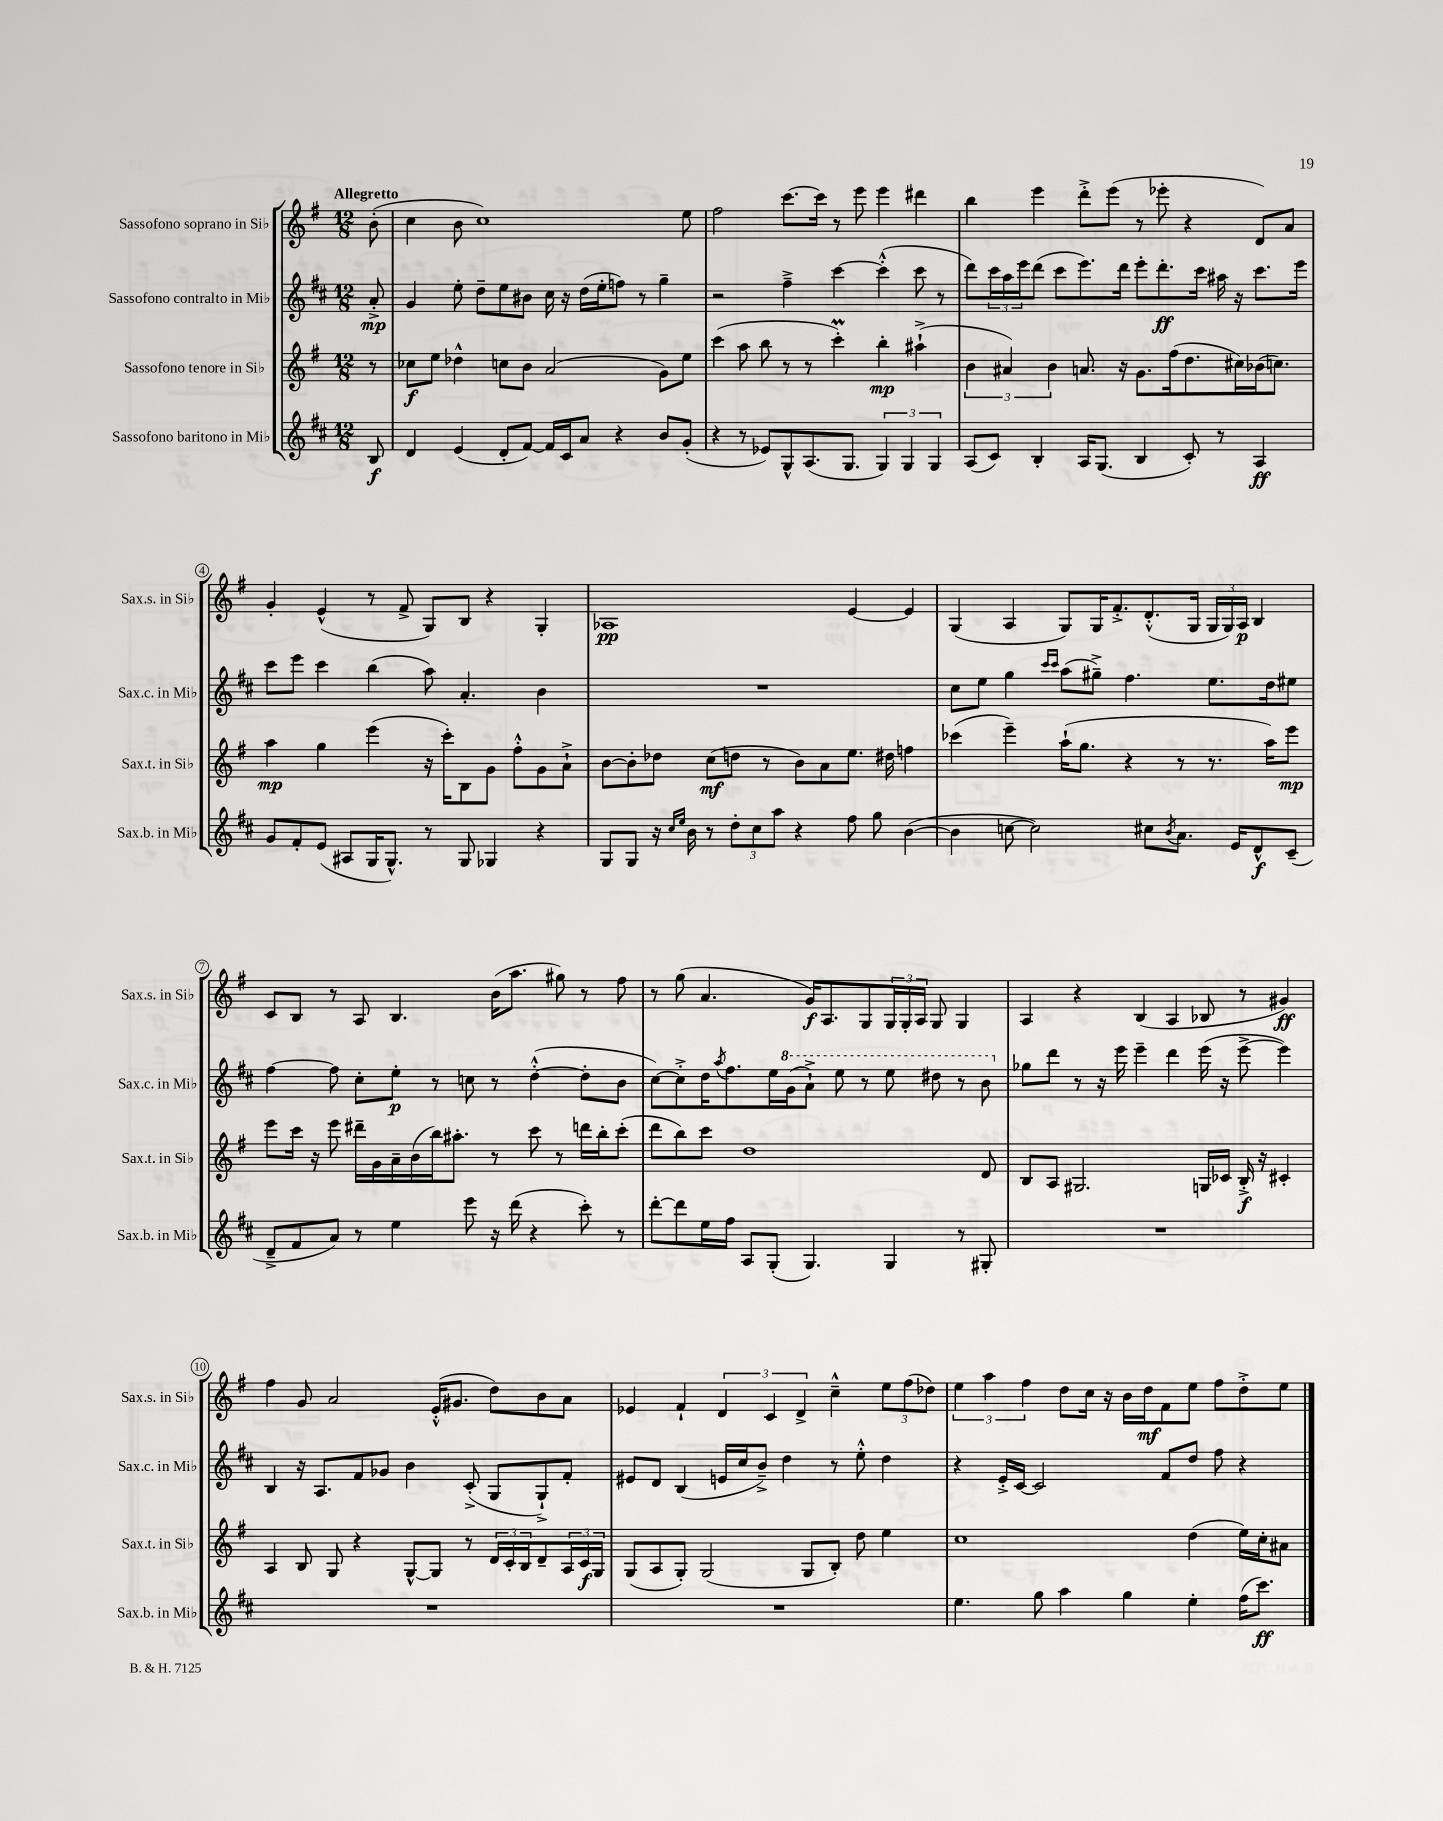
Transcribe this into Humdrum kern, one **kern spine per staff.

**kern	**dynam	**kern	**dynam	**kern	**dynam	**kern	**dynam
*part4	*part4	*part3	*part3	*part2	*part2	*part1	*part1
*staff4	*staff4	*staff3	*staff3	*staff2	*staff2	*staff1	*staff1
*I"Sassofono baritono in Mi♭	*	*I"Sassofono tenore in Si♭	*	*I"Sassofono contralto in Mi♭	*	*I"Sassofono soprano in Si♭	*
*I'Sax.b. in Mi♭	*	*I'Sax.t. in Si♭	*	*I'Sax.c. in Mi♭	*	*I'Sax.s. in Si♭	*
*clefG2	*	*clefG2	*	*clefG2	*	*clefG2	*
*k[f#c#]	*	*k[f#]	*	*k[f#c#]	*	*k[f#]	*
*M12/8	*	*M12/8	*	*M12/8	*	*M12/8	*
=	=	=	=	=	=	=	=
!	!	!	!	!	!	!LO:TX:a:B:t=Allegretto	!
8B/	f	8r	.	8a'^/	mp	(8b'\	.
=1	=1	=1	=1	=1	=1	=1	=1
4d/	.	8cc-X\L	f	4g/	.	4cc\	.
.	.	8ee\J	.	.	.	.	.
(4e/	.	4dd-X^^\	.	8ee'\	.	8b\	.
.	.	.	.	8dd~\L	.	1cc)	.
8d'/L	.	8ccn\L	.	8ee\	.	.	.
[8f#/J)	.	8b\J	.	8b#X\J	.	.	.
16f#/LL]	.	(2a/	.	16cc#\	.	.	.
16c#/J	.	.	.	16r	.	.	.
8a/J	.	.	.	(16dd\LL	.	.	.
.	.	.	.	16ee'\J	.	.	.
4r	.	.	.	8ffn\J)	.	.	.
.	.	.	.	8r	.	.	.
8b/L	.	8g\L)	.	4gg~\	.	.	.
(8g'/J	.	8ee\J	.	.	.	8ee\	.
=2	=2	=2	=2	=2	=2	=2	=2
4r	.	(4ccc\	.	2r	.	2ff#\	.
8r	.	8aa\	.	.	.	.	.
8e-X/L)	.	8bb\	.	.	.	.	.
8G^^/	.	8r	.	4ff#~^\	.	[8.ccc\L	.
(8.A/	.	8r	.	.	.	.	.
.	.	.	.	.	.	16ccc\Jk]	.
.	.	4cccM'\)	.	[4ccc#\	.	8r	.
8.G/J	.	.	.	.	.	.	.
.	.	.	.	.	.	8eee\	.
6G/)	.	4bb'\	mp	(4ccc#'^^\]	.	4eee\	.
6G/	.	.	.	.	.	.	.
.	.	(4aa#X`^\	.	8ccc#\	.	4ddd#X\	.
6G/	.	.	.	.	.	.	.
.	.	.	.	8r	.	.	.
=3	=3	=3	=3	=3	=3	=3	=3
(8A/L	.	6b\	.	8ddd\L)	.	4bb\	.
8c#/J)	.	.	.	24ccc#\L	.	.	.
.	.	6a#X/)	.	24aa\	.	.	.
.	.	.	.	24eee\J	.	.	.
4B'/	.	.	.	(8ddd\J	.	4eee\	.
.	.	6b\	.	.	.	.	.
.	.	.	.	8ccc#\L	.	.	.
16A/KL	.	8.an/	.	8.eee\)	.	8ddd'^\L	.
(8.G/J	.	.	.	.	.	.	.
.	.	.	.	.	.	(8eee\J	.
.	.	16r	.	16ddd\Jk	.	.	.
4B/	.	8.g\L	.	8eee'\L	.	8r	.
.	.	.	.	8.ddd'\	ff	8eee-X'\	.
.	.	(16ff#\k	.	.	.	.	.
8c#'/)	.	8.dd\	.	.	.	4r	.
.	.	.	.	16ccc#\Jk	.	.	.
8r	.	.	.	16aa#X\	.	.	.
.	.	16cc#X\L)	.	16r	.	.	.
4A/	ff	(16b-X\J	.	8.ccc#\L	.	8d/L)	.
.	.	8.ccn\J)	.	.	.	.	.
.	.	.	.	.	.	8a/J	.
.	.	.	.	16eee\Jk	.	.	.
!!LO:LB:g=z
=4	=4	=4	=4	=4	=4	=4	=4
8g/L	.	4aa\	mp	8ccc#\L	.	4g'/	.
8f#'/	.	.	.	8eee\J	.	.	.
(8e/J	.	4gg\	.	4ccc#\	.	(4e^^/	.
8A#X/L	.	.	.	.	.	.	.
16G/K	.	(4eee\	.	(4bb\	.	8r	.
8.G^^/J)	.	.	.	.	.	.	.
.	.	.	.	.	.	8f#^/	.
8r	.	16r	.	8aa\)	.	8G/L)	.
.	.	16ccc'\KL)	.	.	.	.	.
8G/	.	8B\	.	4.a'/	.	8B/J	.
4G-X/	.	8g\J	.	.	.	4r	.
.	.	8ff#'^^\L	.	.	.	.	.
4r	.	8g\	.	4b\	.	4G'/	.
.	.	8a`^\J	.	.	.	.	.
=5	=5	=5	=5	=5	=5	=5	=5
8G/L	.	[8b\L	.	1.r	.	1A-X	pp
8G/J	.	8b'\]	.	.	.	.	.
16r	.	8dd-X\J	.	.	.	.	.
16qqcc#/LL	.	.	.	.	.	.	.
16qqee/JJ	.	.	.	.	.	.	.
16b\	.	.	.	.	.	.	.
8r	.	(8cc\L	mf	.	.	.	.
12dd'\L	.	8ddn\J	.	.	.	.	.
12cc#\	.	.	.	.	.	.	.
.	.	8r	.	.	.	.	.
12aa\J	.	.	.	.	.	.	.
4r	.	8b\L)	.	.	.	.	.
.	.	8a\	.	.	.	.	.
8ff#\	.	8.ee\J	.	.	.	[4e/	.
8gg\	.	.	.	.	.	.	.
.	.	16dd#X\	.	.	.	.	.
([4b\	.	4ffn\	.	.	.	4e/]	.
=6	=6	=6	=6	=6	=6	=6	=6
4b\]	.	(4ccc-X\	.	8cc#\L	.	(4G/	.
.	.	.	.	8ee\J	.	.	.
[8ccn\	.	4eee~\)	.	4gg\	.	4A/	.
2cc\])	.	.	.	.	.	.	.
.	.	.	.	16qqccc#/LL	.	.	.
.	.	.	.	16qqccc#/JJ	.	.	.
.	.	(16aa`\KL	.	(8aa\L	.	8G/L)	.
.	.	8.gg\J	.	.	.	.	.
.	.	.	.	8gg#X~^\J)	.	16G/K	.
.	.	.	.	.	.	8.f#'^/	.
.	.	4r	.	4.ff#\	.	.	.
8cc#X\L	.	.	.	.	.	(8.d'^^/	.
8qb/	.	.	.	.	.	.	.
8.a\J	.	8r	.	.	.	.	.
.	.	.	.	.	.	16G/Jk	.
.	.	8.r	.	8.ee\L	.	24G/LL	.
.	.	.	.	.	.	24G/)	.
16e/KL	.	.	.	.	.	.	.
.	.	.	.	.	.	24A/JJ	p
8d^^/	f	.	.	.	.	4B/	.
.	.	16aa\KL)	.	16dd\k	.	.	.
(8c#~/J	.	8eee\J	mp	8ee#X\J	.	.	.
!!LO:LB:g=z
=7	=7	=7	=7	=7	=7	=7	=7
8d~^/L	.	8eee\L	.	[4ff#\	.	8c/L	.
8f#/	.	16ccc\Jk	.	.	.	8B/J	.
.	.	16r	.	.	.	.	.
8a/J)	.	8eee\	.	8ff#\]	.	8r	.
8r	.	16ddd#X~\LL	.	8cc#'\L	.	8A/	.
.	.	16g\	.	.	.	.	.
4ee\	.	16a~\	.	8ee'\J	p	4.B/	.
.	.	(16b\	.	.	.	.	.
.	.	16bb\J)	.	8r	.	.	.
.	.	8.aa#X'\J	.	.	.	.	.
8eee\	.	.	.	8ccn\	.	.	.
16r	.	8r	.	8r	.	(16b\KL	.
(16ddd\	.	.	.	.	.	8.aa\J	.
4r	.	8ccc\	.	([4dd'^^\	.	.	.
.	.	8r	.	.	.	8gg#X\)	.
8ccc#'\)	.	16dddn\LL	.	8dd'\L]	.	8r	.
.	.	16bb'\J	.	.	.	.	.
8r	.	(8ccc'\J	.	8b\J	.	8ff#\	.
=8	=8	=8	=8	=8	=8	=8	=8
[8ddd'\L	.	8ddd\L	.	[8cc#\L)	.	8r	.
8ddd\]	.	8bb\)	.	8cc#'^\]	.	(8gg\	.
16ee\L	.	8ccc\J	.	16dd\K	.	4.a/	.
.	.	.	.	8qaa/	.	.	.
16ff#\JJ	.	.	.	8.ff#\	.	.	.
8A/L	.	1dd	.	.	.	.	.
(8G'/J	.	.	.	16ee\L	.	.	.
*	*	*	*	*8va	*	*	*
.	.	.	.	(16gg\J	.	.	.
4.G/)	.	.	.	8aa`^\J)	.	16g/KL)	f
.	.	.	.	.	.	8.A/	.
.	.	.	.	8eee\	.	.	.
.	.	.	.	8r	.	8G/	.
4G/	.	.	.	8eee\	.	24G/L	.
.	.	.	.	.	.	24G'/	.
.	.	.	.	.	.	24A/JJ	.
.	.	.	.	8ddd#X\	.	8G/	.
8r	.	.	.	8r	.	4G/	.
8G#X'/	.	8d/	.	8bb\	.	.	.
=9	=9	=9	=9	=9	=9	=9	=9
*	*	*	*	*X8va	*	*	*
1.r	.	8B/L	.	8gg-X\L	.	4A/	.
.	.	8A/J	.	8ddd\J	.	.	.
.	.	2.G#X/	.	8r	.	4r	.
.	.	.	.	16r	.	.	.
.	.	.	.	16eee\	.	.	.
.	.	.	.	4eee~\	.	(4B/	.
.	.	.	.	4ddd\	.	4A/	.
.	.	16Gn/LL	.	(16eee\	.	8B-X/	.
.	.	16c-X/JJ	.	16r	.	.	.
.	.	16B'^/	f	[8eee^\	.	8r	.
.	.	16r	.	.	.	.	.
.	.	4c#X'/	.	4eee\])	.	4g#X/)	ff
!!LO:LB:g=z
=10	=10	=10	=10	=10	=10	=10	=10
1.r	.	4A/	.	4B/	.	4ff#\	.
.	.	8B/	.	16r	.	8g/	.
.	.	.	.	8.A/L	.	.	.
.	.	8G/	.	.	.	2a/	.
.	.	4r	.	8f#/	.	.	.
.	.	.	.	8g-X/J	.	.	.
.	.	[8G^^/L	.	4b\	.	.	.
.	.	8G/J]	.	.	.	(16e'^^/KL	.
.	.	.	.	.	.	8.g#X/J	.
.	.	8r	.	(8c#'^/	.	.	.
.	.	24d/LL	.	8G/L	.	8dd\L)	.
.	.	24c'/	.	.	.	.	.
.	.	24B/J	.	.	.	.	.
.	.	8d~/	.	8G`^/)	.	8b\	.
.	.	24A/L	.	8f#'/J	.	8a\J	.
.	.	24c/	f	.	.	.	.
.	.	24G/JJ	.	.	.	.	.
=11	=11	=11	=11	=11	=11	=11	=11
1.r	.	(8G/L	.	8e#X/L	.	4e-X/	.
.	.	8A/	.	8d/J	.	.	.
.	.	8G'/J)	.	(4B/	.	4f#`/	.
.	.	(2G/	.	.	.	.	.
.	.	.	.	16en/LL	.	6d/	.
.	.	.	.	16cc#/J	.	.	.
.	.	.	.	8b~^/J)	.	.	.
.	.	.	.	.	.	6c/	.
.	.	.	.	4dd\	.	.	.
.	.	.	.	.	.	6d^/	.
.	.	8G/L	.	.	.	.	.
.	.	8B'/J)	.	8r	.	4cc~^^\	.
.	.	8dd\	.	8ee'^^\	.	.	.
.	.	4ee\	.	4dd\	.	12ee\L	.
.	.	.	.	.	.	(12ff#\	.
.	.	.	.	.	.	12dd-X\J)	.
=12	=12	=12	=12	=12	=12	=12	=12
4.ee\	.	1cc	.	4r	.	6ee\	.
.	.	.	.	.	.	6aa\	.
.	.	.	.	16e'^/LL	.	.	.
.	.	.	.	[16c#/JJ	.	.	.
.	.	.	.	.	.	6ff#\	.
8gg\	.	.	.	2c#/]	.	.	.
4aa\	.	.	.	.	.	8dd\L	.
.	.	.	.	.	.	16cc\Jk	.
.	.	.	.	.	.	16r	.
4gg\	.	.	.	.	.	16b\LL	.
.	.	.	.	.	.	16dd\J	mf
.	.	.	.	8f#/L	.	8f#\	.
4ee'\	.	(4dd\	.	8dd/J	.	8ee\J	.
.	.	.	.	8ff#\	.	8ff#\L	.
(16ff#\KL	.	16ee\LL)	.	4r	.	8dd'^\	.
8.ccc#\J)	ff	16cc'\J	.	.	.	.	.
.	.	8a#X\J	.	.	.	8ee\J	.
==	==	==	==	==	==	==	==
*-	*-	*-	*-	*-	*-	*-	*-
